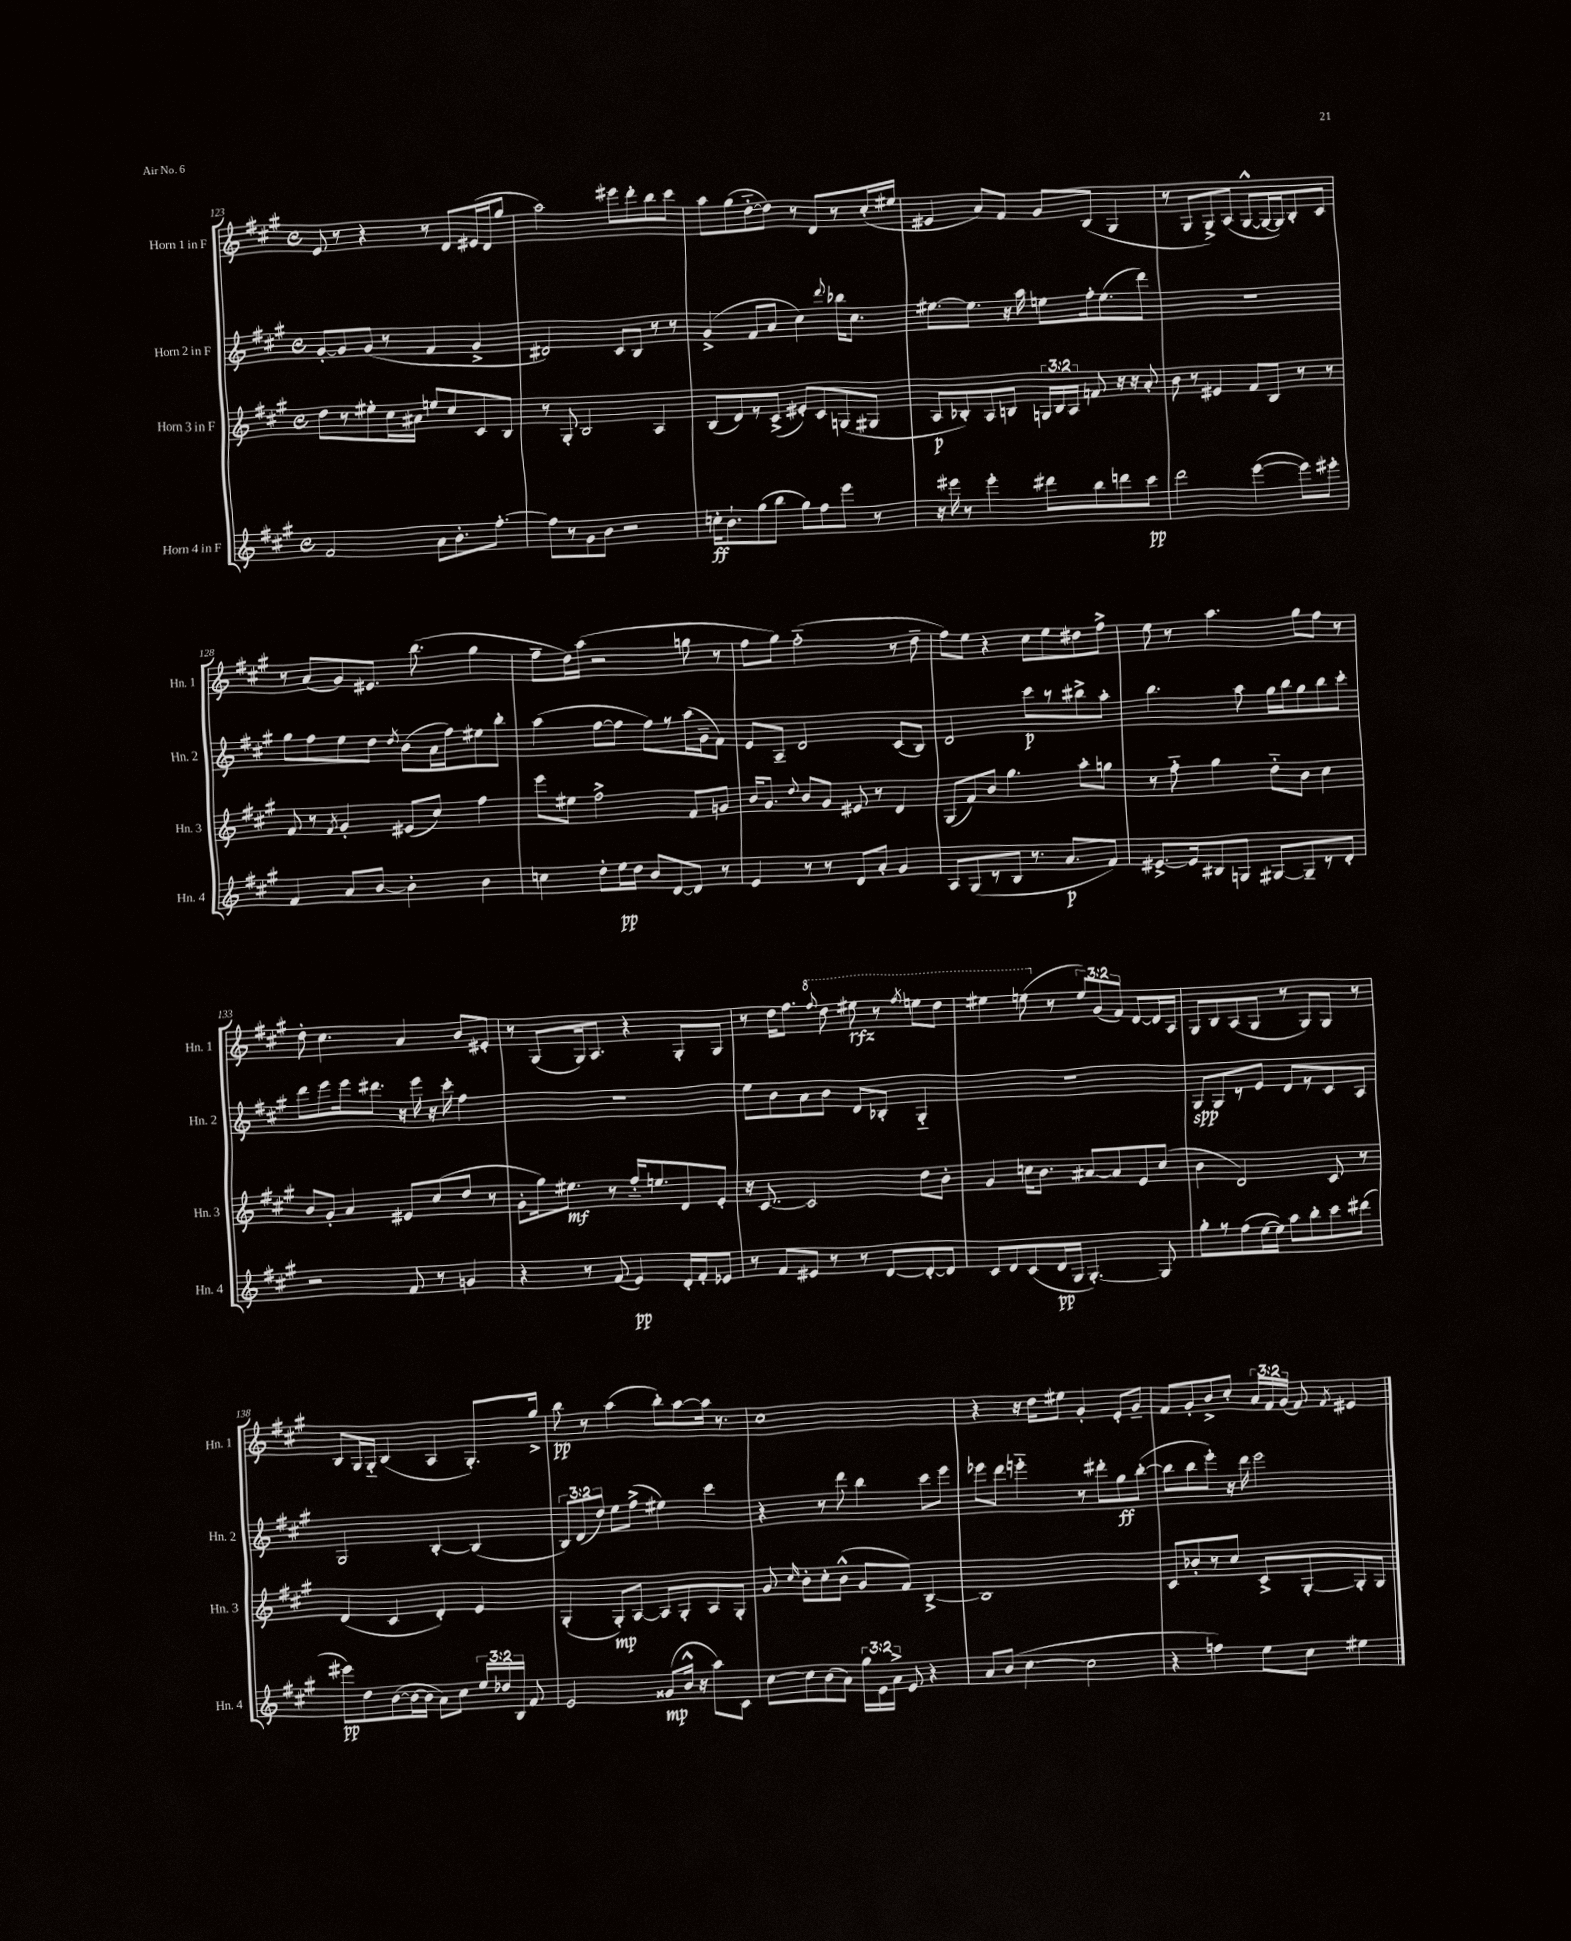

**kern	**kern	**kern	**kern
*staff4	*staff3	*staff2	*staff1
*clefG2	*clefG2	*clefG2	*clefG2
*k[f#c#g#]	*k[f#c#g#]	*k[f#c#g#]	*k[f#c#g#]
*M4/4	*M4/4	*M4/4	*M4/4
*met(c)	*met(c)	*met(c)	*met(c)
2f#	8dd	[8g#'	8e
.	8r	8g#]	8r
.	8ee#'	(8g#	4r
.	16cc#	8r	.
.	16a#	.	.
8a	8ee	4f#	8r
8.b'	8cc#	.	8d
.	8c#	4g#^	(16e#
[8.ff#'	.	.	16d
.	8B	.	8gg#
=	=	=	=
8ff#]	8r	2d#)	2aa)
8r	8G#'	.	.
8g#	2B	.	.
8b	.	.	.
2r	.	8c#	8eee#
.	.	8B	8ddd'
.	4A	8r	8bb
.	.	8r	8ccc#
=	=	=	=
16cc'	(8B	(4g#^	8aa
8.b`	.	.	.
.	8d)	.	(8gg#
(8gg#	8r	8f#	[8dd'~
8bb	(8c#^	8a	8dd])
8gg#)	8e#')	4cc#)	8r
8ff#	8c#	.	8d
.	.	8qqddd	.
8eee	(8G	16bb-	8r
.	.	8.cc#	.
8r	8G#	.	(16cc#'
.	.	.	16ee#
=	=	=	=
16r	8A	[8.ee#	4e#
16eee#	.	.	.
8r	8B-')	.	.
.	.	8.ee#]	.
4eee#'	8A	.	8a)
.	8B	16r	8f#
.	.	16aa	.
8ddd#	24G	8ee	8g#
.	24B	.	.
.	24A	.	.
8bb	8f	16ff#'	(8B
.	.	(8.ee	.
8ddd	16r	.	4G#
.	16r	.	.
8ccc#	8a'	8ddd)	.
=	=	=	=
2ddd	8b	1r	8r
.	8r	.	8G#
.	4e#	.	8G#^)
.	.	.	(8A
([4eee	8f#	.	[8G#^^
.	8B	.	16G#_
.	.	.	16G#])
8eee])	8r	.	8B'
8eee#'	8r	.	8c#
=	=	=	=
4f#	8f#	8gg#	8r
.	8r	8ff#	(8a
.	8qf#	.	.
8a	4g#'	8ee	8g#)
[8b	.	8dd	8.e#
.	.	8qdd	.
4b']	(8e#	(8b	.
.	.	.	(8.bb
.	8cc#)	16a	.
.	.	16ff#)	.
4b	4ff#	8ee#	4gg#
.	.	8bb'	.
=	=	=	=
4cc	8eee	(4aa	8ff#~
.	8ee#	.	16dd)
.	.	.	(16aa
8dd'	2ff#^	[8ff#	2r
16ee	.	8ff#]	.
16dd	.	.	.
8b	.	8ff#)	.
[8d	.	8r	.
8d]	8f#	(16aa	8gg
.	.	16g#~	.
8r	8g	8f#)	8r
=	=	=	=
4e	16b	8e	8ff#
.	8.g#	.	.
.	.	8A~	8gg#)
.	8qqdd	.	.
8r	8b	2d	(2ff#'~
8r	8g#	.	.
8d	8e#	.	.
8a'	8r	.	.
4g#	4d	(8c#	8r
.	.	8B)	8dd~
=	=	=	=
8A	(8G#	2d	8ff#)
(8G#	8f#)	.	8ee
8r	8b	.	4r
8B	4.gg#	.	.
8.r	.	8ccc#	8cc#
.	.	8r	8ee
8.a	.	.	.
.	8aa'	8bb#^	8dd#
8f#)	8gg	8aa'	8ff#^
=	=	=	=
[8.e#^	8r	4.bb	8ee
.	8ff#'~	.	8r
16e#]	.	.	.
8B#	4gg#	.	4.aa
8G	.	8aa	.
[8G#	8dd'~	16gg#	.
.	.	16bb	.
8G#~]	8b	8gg#	8gg#
8r	4cc#	8bb	8ff#
8d'	.	8ccc#'	8r
=	=	=	=
2r	8b	8ddd	8dd'
.	8g#'	8eee	4.cc#
.	4a	16eee	.
.	.	8.ddd#	.
8f#	8e#	16r	4a
.	.	16eee	.
8r	(8cc#	16r	.
.	.	16ccc#'	.
4g	8dd	4ff#	8b
.	8r	.	8e#'
=	=	=	=
4r	8g#'	1r	8r
.	16gg#)	.	(8G#
.	8.ee#	.	.
8r	.	.	16G#)
.	.	.	8.A
(8f#	8r	.	.
4e)	16ff#'~	.	4r
.	8.ee	.	.
16d'	8d	.	8G#'
16f#'	.	.	.
8e-	8e'	.	8G#
=	=	=	=
8r	16r	8ee	8r
.	[8.c#	.	.
8f#	.	8b	16dd
.	.	.	8.ff#
8e#	2c#]	8a	.
.	.	.	8qqfff#
8r	.	8b	8ddd
8r	.	8d	8eee#
[8d	.	8B-'	8r
.	.	.	8qfff#
8d'_	8dd	4G#'~	8eee
8d]	8b'	.	8ddd
=	=	=	=
8c#	4g#	1r	4eee#
8d	.	.	.
(8c#	16cc	.	(8eee
.	8.b	.	.
16d	.	.	8r
16G#	.	.	.
[4.G#')	[8a#	.	12ee)
.	.	.	(12g#
.	8a#]	.	.
.	.	.	12f#)
.	8e	.	[8d
8G#]	(8cc	.	16d]
.	.	.	16A
=	=	=	=
8gg#'	4b	8G#	8G#
8r	.	8G#	8B
(8ff#	2d)	8r	(8A
[16ee	.	8e	8G#
16ee])	.	.	.
8aa	.	8d	8r
8bb'	.	8r	8G#)
8ccc#	8c#	8c#	8G#
(8ddd#	8r	8A	8r
=	=	=	=
8eee#)	(4d	2G#	8B
8dd	.	.	16G#
.	.	.	16G#'~
([8b	4c#	.	(4B
16b_	.	.	.
16b]	.	.	.
8a)	4d')	[4B'	4A
8cc#	.	.	.
24ee	4e	(4B]	8.G#')
24dd-	.	.	.
24B	.	.	.
8f#	.	.	.
.	.	.	16gg#^
=	=	=	=
2e	(4G#'	12B)	8bb
.	.	(12d	.
.	.	.	8r
.	.	12dd)	.
.	8G#')	8ee	(4aa
.	[8A	(8ff#^	.
(8g##	8A]	4ee#)	8bb')
16b^^	8G#'	.	[8aa
16r	.	.	.
8aa)	8A	4ccc#	16aa]
.	.	.	8.r
8c#	8G#'	.	.
=	=	=	=
[8cc#	8g#	4r	1cc#
.	16qqcc#	.	.
8cc#]	8b'	.	.
(8b	8cc#'	8r	.
8a)	(8b^^	8ddd	.
24gg#	8g#	4bb	.
24e	.	.	.
24a^	.	.	.
8e	8f#)	.	.
4r	[4B^	8ccc#	.
.	.	8eee	.
=	=	=	=
8a	1B]	8eee-	4r
(8b	.	8ddd	.
[4cc#	.	4eee'~	16r
.	.	.	16dd
.	.	.	8ee#
2cc#]	.	8r	4g#'
.	.	8ddd#'	.
.	.	8gg#	8e'
.	.	([8bb'	8g#~
=	=	=	=
4r	8c#	8bb]	8f#
.	8b-'	8bb	8g#'
4ff)	8r	8eee')	8b^
.	8cc#	16r	8cc#'
.	.	16ddd	.
8ee	8c#^	2eee	24a
.	.	.	24f#
.	.	.	(24g#
8cc#	[8G#'	.	8f#)
.	.	.	8qf#
4ee#	8G#']	.	4e#
.	8G#	.	.
==	==	==	==
*-	*-	*-	*-
